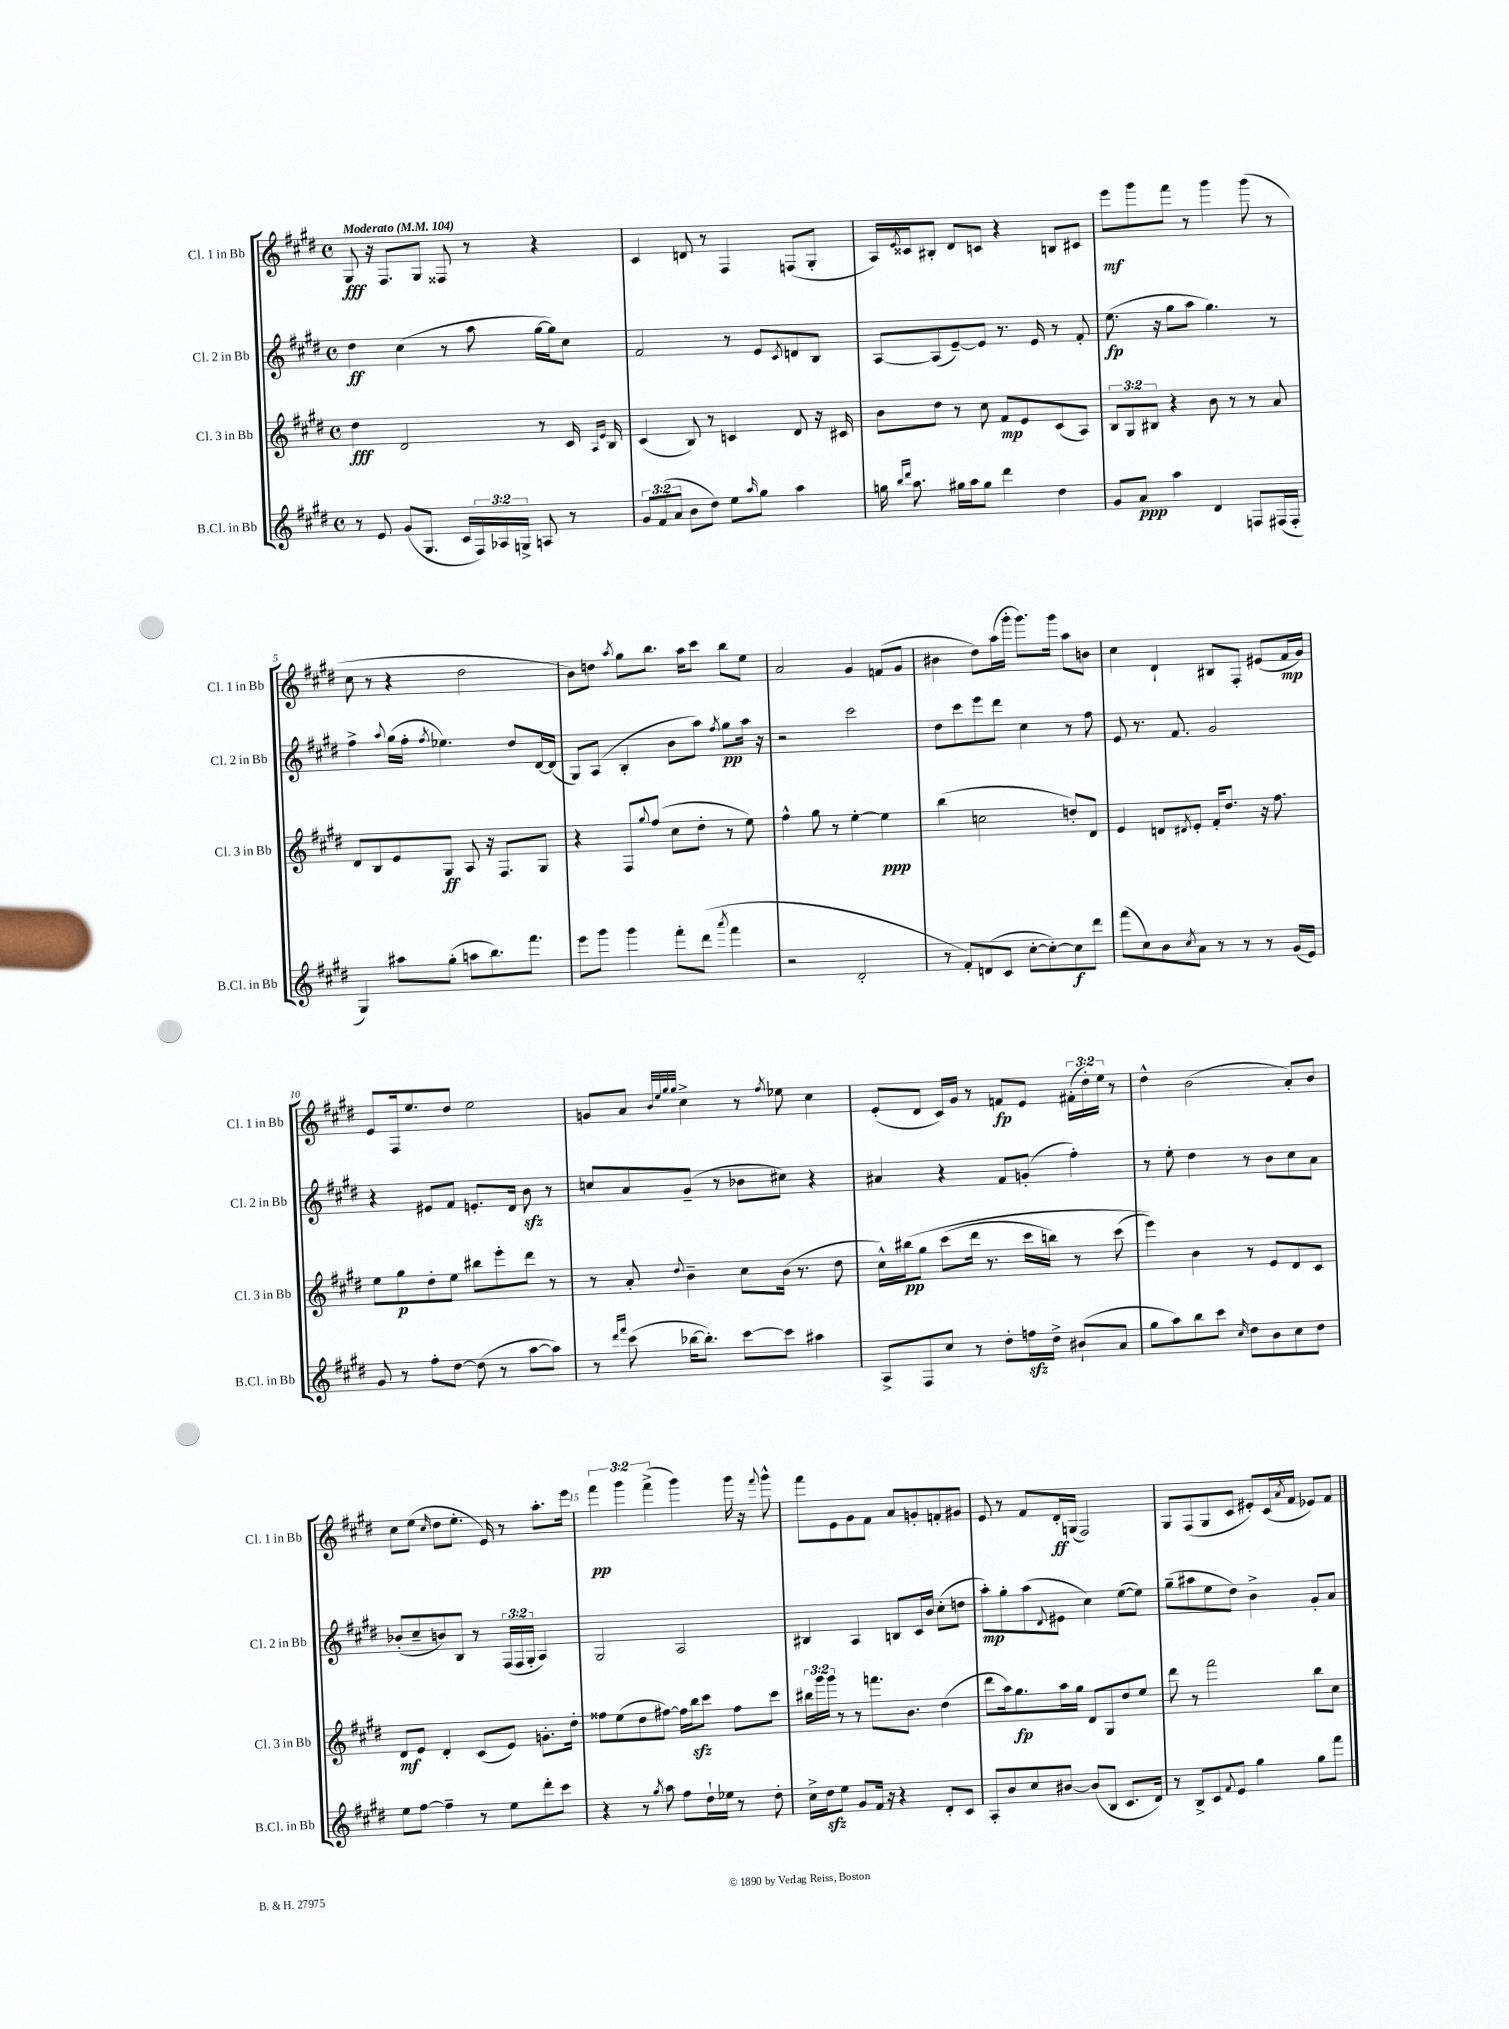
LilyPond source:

<<
\new StaffGroup <<
\new Staff = "s0" \with { instrumentName = "Cl. 1 in Bb" shortInstrumentName = "Cl. 1 in Bb" } {
    \clef treble \key e \major \defaultTimeSignature \time 4/4 \override Staff.TupletNumber.text = #tuplet-number::calc-fraction-text \tempo "Moderato" 4 = 104
    gis8\fff r16 fis8. gis8 fisis8 r8 r4 |
    cis'4 d'8 r8 fis4 f8( gis8-. |
    a16) \acciaccatura { e'8 } cisis'16 bis8-. dis'8 c'8 r4 b8 cis'8 |
    e'''8\mf gis'''8 fis'''8 r8 gis'''4 gis'''8( r8 |
    cis''8 r8 r4 dis''2 |
    b'8) d''8 \acciaccatura { a''8 } gis''8 b''8. a''16 cis'''8 b''8 e''8 |
    a'2 gis'4 f'8( gis'8 |
    bis'4 dis''8) a''16( gis'''16-. gis'''8.) gis'''16 a''8 b'8 |
    cis''4 dis'4-! bis8 fis8-. eis'8( fis'16\mp gis'16) |
    e'8 fis16 e''8. dis''8 e''2 |
    g'8 a'8 \grace { b'32 e''32 gis''32 gis''32 } cis''4-> r8 \acciaccatura { fis''8 } ees''8 cis''4 |
    e'8-.( dis'8 cis'16) gis'16 r8 f'8\fp e'8 \tuplet 3/2 { fis'16-.( dis''16-.) e''16 } r8 |
    dis''4-^ b'2( a'8-.) b'8 |
    cis''8 e''8( \grace { cis''16 } dis''8 e''8.-. e'16) r8 a''8.-. e'''16 |
    \tuplet 3/2 { fis'''4\pp gis'''4 fis'''4->( } gis'''4) gis'''16 r16 \appoggiatura { fis'''8 } gis'''8-^ |
    fis'''8 e'8 gis'8 fis'8 a'8 g'8-. f'8-. gis'8 |
    e'8 r8 fis'8 dis'16-.\ff g16( fis2) |
    gis8 fis8( gis8 cis'8 eis'8-.) cis'16( \acciaccatura { a'8 } fis'16 ees'8) fis'8 \bar "|." |
}
\new Staff = "s1" \with { instrumentName = "Cl. 2 in Bb" shortInstrumentName = "Cl. 2 in Bb" } {
    \clef treble \key e \major \defaultTimeSignature \time 4/4 \override Staff.TupletNumber.text = #tuplet-number::calc-fraction-text
    dis''4\ff cis''4( r8 a''8 gis''16~ gis''16) cis''8 |
    fis'2 r8 e'8 \acciaccatura { cis'8 } d'8 b8 |
    a8~ a8( e'8~--) e'8 r8. e'16 r8 fis'8-. |
    e''8.\fp( r16 gis''8 a''8 gis''4.) r8 |
    fis''4-> \appoggiatura { a''8 } gis''16( fis''16-. \acciaccatura { fis''8 } ees''4.) dis''8 dis'16~ dis'16( |
    gis8) a8( b4-. b'8 a''8) \acciaccatura { fis''8 } gis''8\pp a''16 r16 |
    r2 cis'''2 |
    dis''8 cis'''8 e'''8 dis'''8 cis''4 r8 fis''8 |
    e'8 r8. fis'8. gis'2 |
    r4 eis'8 fis'8 e'8.-. dis'16 b'8\sfz r8 |
    c''8 a'8 gis'8--( r8 bes'8 cis''8) r4 |
    ais'4 r4 fis'8 g'8-.( fis''4-.) |
    r8 e''8-. dis''4 r8 b'8 cis''8 a'8 |
    bes'8-.( cis''8-- b'8) b8 r8 \tuplet 3/2 { fis16( fis16 gis16-. } a4) |
    gis2 a2 |
    bis4 a4 b8 cis'16 b'16 cis''8-.( d''8 |
    a''8-.\mp) gis''8-. a''8( \appoggiatura { dis'8 } eis'8 cis''4) e''8~( e''8) |
    gis''8--( ais''8 e''8 dis''8) b'4-> gis'8-. a'8 \bar "|." |
}
\new Staff = "s2" \with { instrumentName = "Cl. 3 in Bb" shortInstrumentName = "Cl. 3 in Bb" } {
    \clef treble \key e \major \defaultTimeSignature \time 4/4 \override Staff.TupletNumber.text = #tuplet-number::calc-fraction-text
    dis''4\fff dis'2 r8 cis'16 \grace { a16 e'16 } b16 |
    cis'4( b8) r8 c'4 dis'8 r16 cis'16 |
    b'8 dis''8 r8 cis''8 fis'8\mp e'8 cis'8( a8) |
    \tuplet 3/2 { b8 gis8 bis8 } r4 b'8 r8 r8 a'8 |
    dis'8 b8 e'8 gis8\ff a8 r16 fis8. gis8 |
    r4 fis8 \appoggiatura { gis''8 } fis''8( cis''8 dis''8-. r8 e''8) |
    fis''4-^ gis''8 r8 e''4~-. e''4\ppp |
    b''4( c''2 d''8-.) dis'8 |
    e'4 d'8 \acciaccatura { dis'8 } e'8-. fis'16-. dis''8. r16 fis''8. |
    e''8 gis''8\p dis''8-. e''8 bis''8 e'''8-. dis'''8 r8 |
    r8 a'8-. \appoggiatura { dis''8 } b'4-- cis''8 b'16( r8. dis''8 |
    cis''16-^) bis''16\pp\( gis''8 cis'''8( dis'''16 r8. cis'''16 b''16) r8 cis'''8( |
    e'''4)\) b'4 r8 e'8 dis'8 cis'8 |
    dis'8\mf e'8 dis'4-. cis'8( e'8) g'8.-. dis''16-. |
    fisis''8 e''8( dis''8 fis''8~) fis''16 b''16\sfz cis'''8 fis''8 cis'''8 |
    \tuplet 3/2 { bis''16 gis'''16 gis'''16 } r8 r8 f'''8. b'8. dis''4( |
    dis'''8 a''16) gis''8.\fp a''16 gis''16 dis'8 gis8 dis''8 e''8 |
    dis'''8 r8 fis'''2 b''8 cis''8 \bar "|." |
}
\new Staff = "s3" \with { instrumentName = "B.Cl. in Bb" shortInstrumentName = "B.Cl. in Bb" } {
    \clef treble \key e \major \defaultTimeSignature \time 4/4 \override Staff.TupletNumber.text = #tuplet-number::calc-fraction-text
    r8 e'8 gis'8( gis8. cis'16 \tuplet 3/2 { fis16) aes16 g16-> } a8 r8 |
    \tuplet 3/2 { gis'8 fis'8( a'8 } b'8 dis''8) e''8 \grace { a''16 } gis''8 a''4 |
    g''16 \grace { b''16 dis'''16 } a''8. gis''16 a''16 gis''8 dis'''4 dis''4 |
    gis'8 a'8\ppp a''4 dis'4 f8 fis16( fis16-. |
    gis4) ais''8 gis''8-.( a''8 b''8.) fis'''8. |
    e'''8 gis'''8 gis'''4 fis'''8-. dis'''8( \acciaccatura { a'''8 } fis'''4 |
    r2 dis'2-. |
    r8 fis'8-.) d'8( cis'8 cis''8~-. cis''8~-.) cis''8\f dis'''8 |
    fis'''8( cis''8) b'8 \acciaccatura { cis''8 } a'8 r8 r8 r8 gis'16( e'16) |
    gis'8 r8 fis''8-. dis''8~ dis''8( r8 a''8~ a''8) |
    r8 \grace { dis'''16 fis'''16 } cis'''8( bes''16~ bes''8.-.) cis'''8~ cis'''8 ais''4 |
    a8-> fis8 cis''8 r8 dis''8-. f''16\sfz dis''16-> bis'8-!( a'8 |
    gis''8 a''8) b''8 cis'''8 \grace { cis''16 } dis''8 b'8 cis''8 dis''8 |
    e''8 fis''8~ fis''4-- r8 e''8 dis'''8-. cis'''8 |
    r4 r8 \acciaccatura { gis''8 } a''8 fis''8 dis''16-! ees''16 r8 dis''8-. |
    cis''16-> dis''16\sfz e''8 gis'8 fis'16 r16 r4 dis'8-. cis'8 |
    a8-. b'8 cis''8 bis'8~ bis'8( b8 cis'8. dis'16) |
    r8 b8-> cis'8 \appoggiatura { fis'8 } e'8 gis''4 gis''8 fis'''8 \bar "|." |
}
>>
>>
\layout { \context { \Score \override BarNumber.break-visibility = ##(#f #t #t) barNumberVisibility = #(every-nth-bar-number-visible 5) } }
